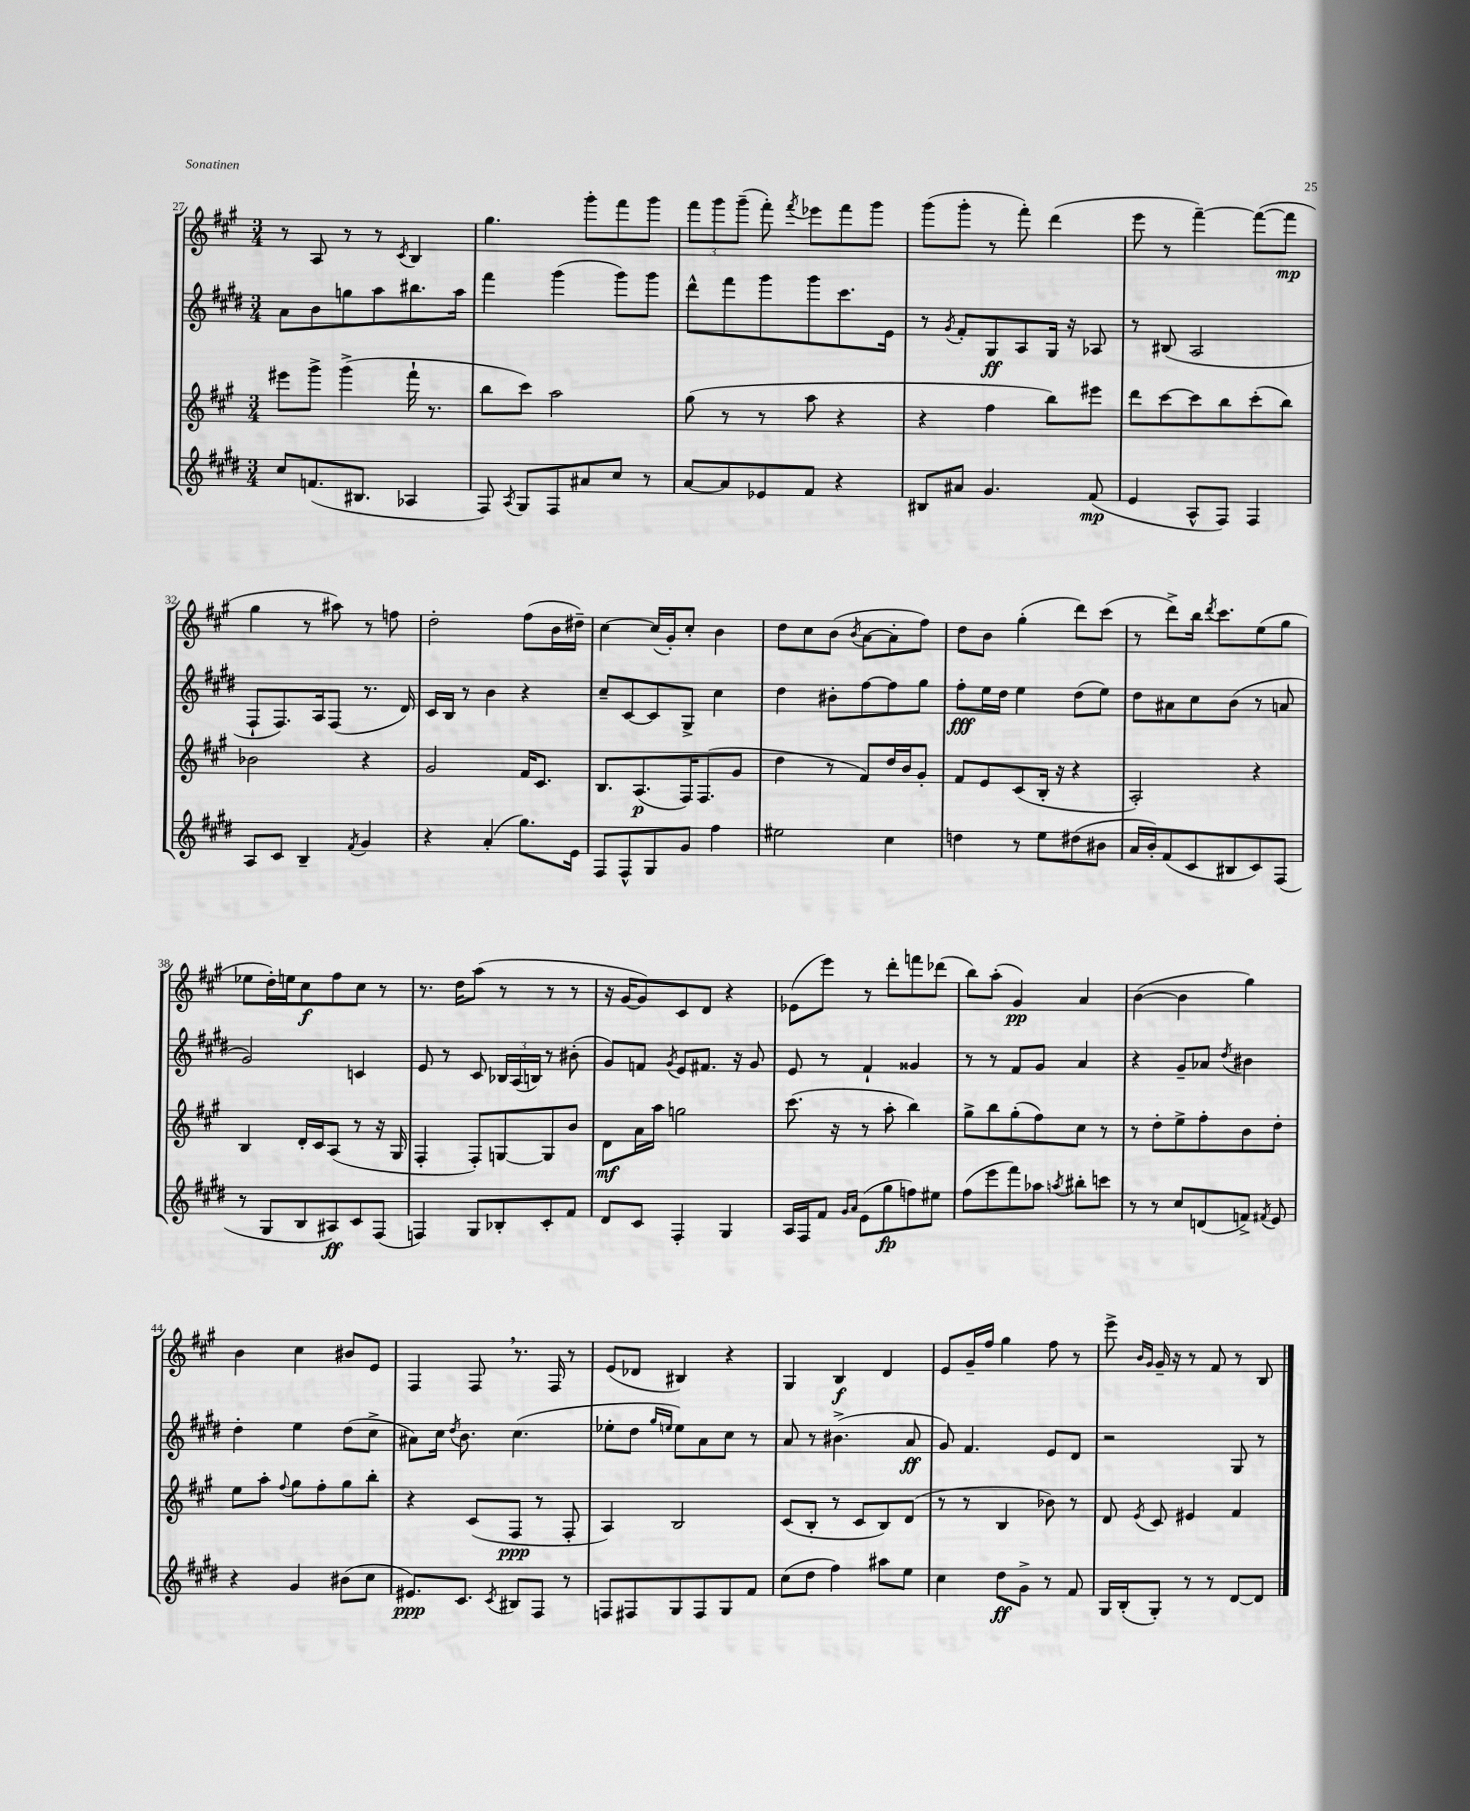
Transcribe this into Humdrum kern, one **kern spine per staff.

**kern	**kern	**kern	**kern
*staff4	*staff3	*staff2	*staff1
*clefG2	*clefG2	*clefG2	*clefG2
*k[f#c#g#d#]	*k[f#c#g#]	*k[f#c#g#d#]	*k[f#c#g#]
*M3/4	*M3/4	*M3/4	*M3/4
8cc#	8eee#	8a	8r
(8.f	8ggg#^	8b	8A
.	(4ggg#^	8gg	8r
8.B#	.	.	.
.	.	8aa	8r
.	.	.	8qc#
4A-	16fff#`	8.bb#	4B
.	8.r	.	.
.	.	16aa	.
=	=	=	=
8F#)	8bb	4fff#	4.gg#
8qA	.	.	.
8G#	8ccc#)	.	.
8F#	2aa	(4ggg#	.
8a#	.	.	8ggg#'
8cc#	.	8ggg#)	8fff#
8r	.	8ggg#	8ggg#
=	=	=	=
[8a	(8gg#	8ddd#^^	12fff#
.	.	.	12ggg#
8a]	8r	8fff#	.
.	.	.	(12ggg#~
8e-	8r	8ggg#	8fff#')
.	.	.	8qfff#
8f#	8aa	8ggg#	8eee-
4r	4r	8.ccc#	8fff#
.	.	.	8ggg#
.	.	16e	.
=	=	=	=
8B#	4r	8r	(8ggg#
.	.	8qg#	.
8a#	.	8f#'	8ggg#'
4.g#	4ff#	8G#	8r
.	.	8A	8fff#')
.	8bb)	16G#	(4ddd
.	.	16r	.
(8f#	8eee#	8A-	.
=	=	=	=
4e	8ddd	8r	8eee
.	[8ccc#	(8B#	8r
8A^^	8ccc#]	2A	[4fff#~)
8F#)	8bb	.	.
4F#	(8ccc#'	.	(8fff#_
.	8bb)	.	8fff#]
=	=	=	=
8A	2b-	8F#`	4gg#
8c#	.	8.F#)	.
4B~	.	.	8r
.	.	16A	.
.	.	(8F#	8aa#)
8qf#	.	.	.
4g#	4r	8.r	8r
.	.	.	8ff
.	.	16d#)	.
=	=	=	=
4r	2g#	16c#	2dd'
.	.	16B	.
.	.	8r	.
(4a'	.	4b	.
8.gg#)	16f#	4r	(8ff#
.	8.c#	.	.
.	.	.	16b
16e	.	.	16dd#~)
=	=	=	=
8F#	8.B	8cc#~	[4cc#
8F#^^	.	[8c#	.
.	(8.A	.	.
8G#	.	8c#]	(16cc#]
.	.	.	16g#')
8g#	16F#)	8G#^	8cc#'
.	(8.F#	.	.
4ff#	.	4cc#	4b
.	8g#	.	.
=	=	=	=
2ee#	4dd	4dd#	8dd
.	.	.	8cc#
.	8r	8b#'	(8b
.	.	.	8qb
.	8f#)	[8ff#	[8a
4cc#	16dd	8ff#]	8a']
.	16b	.	.
.	8g#'	8gg#	8ff#)
=	=	=	=
4dd	8f#	8ff#'	8dd
.	8e	16ee	8b
.	.	16dd#	.
8r	(8c#	4ee	(4gg#'
8ee	16B'	.	.
.	16r	.	.
(8dd#	4r	(8dd#	8ddd)
8b#	.	8ee)	(8ccc#
=	=	=	=
16a	2A')	8dd#	8r
16b')	.	.	.
(8f#	.	8a#	8ddd^)
8c#	.	8cc#	16bb
.	.	.	8qddd
.	.	.	8.ccc#
8B#	.	(8b	.
8c#)	4r	8r	(8ee
(8F#	.	8a	8gg#
=	=	=	=
8r	4B	2g#)	8ee-
8G#	.	.	16dd')
.	.	.	16ee
8B	16d'	.	8cc#
.	16c#	.	.
8A#)	(8A	.	8ff#
8c#	8r	4c	8cc#
(8F#	16r	.	8r
.	16G#	.	.
=	=	=	=
4F)	4F#'	8e	8.r
.	.	8r	.
.	.	.	16dd
8G#	8F#')	8c#	(8aa
8B-'	[8G	24B-	8r
.	.	(24A	.
.	.	24B)	.
8c#'	8G]	8r	8r
8f#	8b	(8b#'	8r
=	=	=	=
8d#	8d	8g#)	16r
.	.	.	[16g#
8c#	16a	8f	8g#])
.	16aa	.	.
.	.	8qg#	.
4F#'	2gg	8e	8c#
.	.	8.f#	8d
4G#	.	.	4r
.	.	16r	.
.	.	8g#	.
=	=	=	=
16A	(8.ccc#	8e	(8e-
16F#	.	.	.
8f#	.	8r	8eee)
.	16r	.	.
16qqg#	.	.	.
16qqa	.	.	.
(8e	8r	4f#`	8r
8gg#	8aa'	.	8ddd'
8ff)	4bb)	4g##	8fff
8ee#	.	.	(8ddd-
=	=	=	=
(8ff#	8gg#^	8r	8bb)
8eee	8bb	8r	(8aa'
8fff#)	(8gg#'	8f#	4g#)
8aa-	8ff#)	8g#	.
8qaa	.	.	.
8bb#'	8cc#	4a	4a
8ccc	8r	.	.
=	=	=	=
8r	8r	4r	([4b
8r	8dd'	.	.
8cc#	8ee^	8g#~	4b]
(8d	8ff#'	8a-	.
.	.	8qdd#	.
8f^)	8b	4b#	4gg#)
8qf#	.	.	.
8e	8dd'	.	.
=	=	=	=
4r	8ee	4dd#'	4b
.	8aa'	.	.
.	8qqff#	.	.
4g#	8gg#	4ee	4cc#
.	8ff#'	.	.
(8b#	8gg#	(8dd#	8b#
8cc#	8bb'	8cc#^	8e
=	=	=	=
8.e#)	4r	8a#)	4F#
.	.	16cc#	.
.	.	8qdd#	.
8.c#	.	8.b	.
.	(8c#	.	8F#
8qc#	.	.	.
8B#	8F#	(4.cc#	8.r
8F#	8r	.	.
.	.	.	16F#
8r	8F#'	.	8r
=	=	=	=
8F	4A)	8ee-'	(8e
8F#	.	8dd#	8d-
.	.	16qqgg#	.
.	.	16qqee	.
8G#	2B	8ee)	4B#)
8F#	.	8a	.
8G#	.	8cc#	4r
8f#	.	8r	.
=	=	=	=
(8cc#	(8c#	8a	4G#
8dd#	8B'	8r	.
4ff#)	8r	(4.b#^	4B
.	8c#	.	.
8aa#	8B)	.	4d
8ee	(8d	8a	.
=	=	=	=
4cc#	8r	8g#)	8e
.	8r	4.f#	16g#~
.	.	.	16ff#
8dd#	4B	.	4gg#
8g#^	.	.	.
8r	8b-)	8e	8ff#
8f#	8r	8d#	8r
=	=	=	=
16G#	8d	2r	8eee^
(16B'	.	.	.
.	.	.	16qqb
.	8qe	.	16qqg#
8G#')	8c#	.	16g#~
.	.	.	16r
8r	4e#	.	8r
8r	.	.	8f#
[8d#	4f#	8G#	8r
8d#]	.	8r	8B
==	==	==	==
*-	*-	*-	*-
